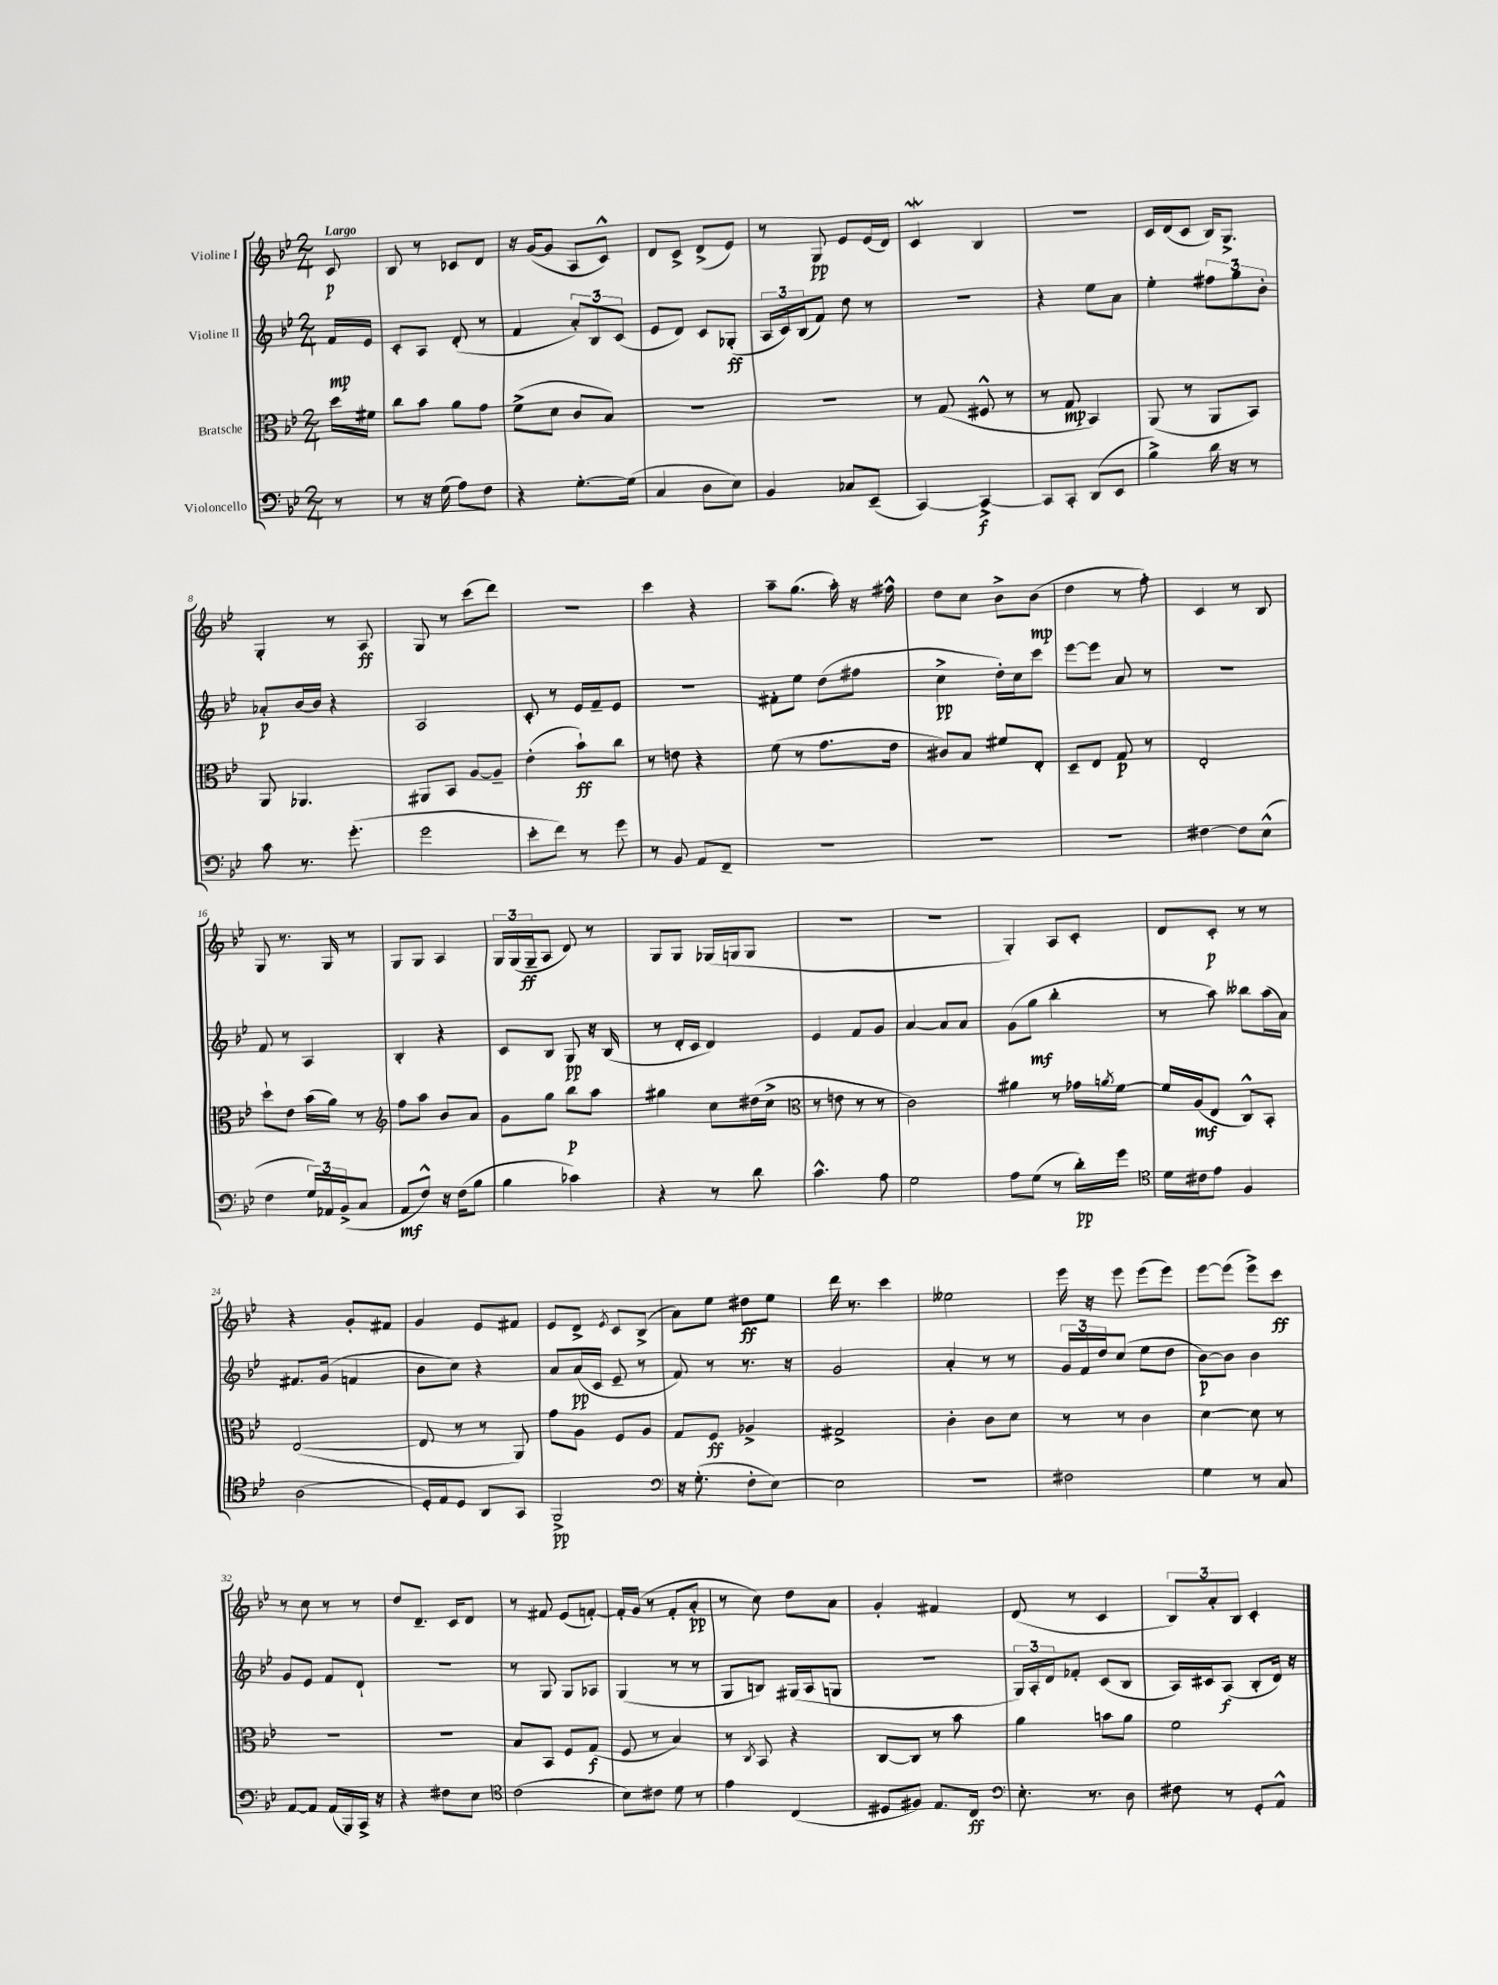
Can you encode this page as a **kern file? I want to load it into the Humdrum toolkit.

**kern	**kern	**kern	**kern
*staff4	*staff3	*staff2	*staff1
*clefF4	*clefC3	*clefG2	*clefG2
*k[b-e-]	*k[b-e-]	*k[b-e-]	*k[b-e-]
*M2/4	*M2/4	*M2/4	*M2/4
8r	16dd\LL	16f/LL	8c/
.	16f#\JJ	16e-/JJ	.
=	=	=	=
8r	8cc\L	8c'/L	8B-/
16r	8b-\J	8A/J	8r
(16G\	.	.	.
8A\L)	8a\L	(8d'/	8c-/L
8F\J	8g\J	8r	8d/J
=	=	=	=
4r	(8f^\L	4f/	16r
.	.	.	([16g/LK
.	8d\J	.	8g/]J
[8.G'\L	8c/L	12a'/L)	8A/L
.	.	12B-/	.
.	8B-/J)	.	8c^^/J)
.	.	(12c/J	.
(16G\]Jk	.	.	.
=	=	=	=
4C/	2r	8e-/L	8d/L
.	.	8d/J)	8c^/J
8D\L	.	8c/L	(8d^/L
8E-\J)	.	(8G-'/J	8e-/J)
=	=	=	=
4BB-/	2r	24A/LL	8r
.	.	24c/)	.
.	.	(24B-/J	.
.	.	8f/J)	8G/
8C-/L	.	8dd\	8e-/L
(8EE-~/J	.	8r	(16e-/L
.	.	.	16d/JJ)
=	=	=	=
[4CC/)	8r	2r	4c/
.	(8G/	.	.
4CC^/_	8F#^^/	.	4B-/
.	8r	.	.
=	=	=	=
8CC/]L	8r	4r	2r
8CC'/J	8G/	.	.
(8DD/L	4BB-/)	8ee-\L	.
8EE-/J	.	8a\J	.
=	=	=	=
4B-^\)	(8AA/	4ee-'\	16c/LL
.	.	.	(16d/J
.	8r	.	8c/J
16d\	8AA/L	12ff#\L	16B-/LK)
16r	.	.	8.G^/J
.	.	12gg\	.
8r	8BB-/J)	.	.
.	.	12b-'\J	.
=	=	=	=
8c\	8AA/	8a-'/L	4G'/
8.r	4.AA-/	[16b-/L	.
.	.	16b-/]JJ	.
.	.	4r	8r
(8.g'\	.	.	.
.	.	.	8A/
=	=	=	=
2g\	8AA#/L	2A/	8G/
.	8BB-/J	.	8r
.	[8A/L	.	(8ccc\L
.	8A~/]J	.	8ddd\J)
=	=	=	=
8e-'\L	(4e-'\	8c'/	2r
8f\J)	.	8r	.
8r	8b-`\L)	16e-/LL	.
.	.	16f~/J	.
8g\	8cc\J	8e-/J	.
=	=	=	=
8r	8r	2r	4ccc\
8BB-/	8e\	.	.
8AA/L	4r	.	4r
8FF~/J	.	.	.
=	=	=	=
2r	(8f\	8f#'\L	8aa~\L
.	8r	8ee-\J	(8.gg\J
.	8.g\L	(8dd\L	.
.	.	.	16aa'\)
.	.	8ff#\J	16r
.	16e-\Jk	.	16ff#^^\
=	=	=	=
2r	8c#/L)	4cc^\	8dd\L
.	8B-/J	.	8cc\J
.	8f#/L	16dd'\LL)	8b-^\L
.	.	16cc\J	.
.	8E-'/J	8ccc\J	(8b-\J
=	=	=	=
2r	8D~/L	[8eee-\L	4dd\
.	8E-/J	8eee-\]J	.
.	8G/	8a/	8r
.	8r	8r	8ff'\)
=	=	=	=
[4F#\	2E-'/	2r	4c/
8F#\]L	.	.	8r
(8E-^^\J	.	.	8B-/
=	=	=	=
4F\	8dd`\L	8f/	8G/
.	8e-\J	8r	8.r
24G/LL)	(16b-\LL	4A/	.
24AA-/	.	.	.
.	16a\JJ)	.	16G/
(24BB-^/J	.	.	.
8C/J	8r	.	8r
=	=	=	=
*	*clefG2	*	*
8AA/L	8ff\L	4B-'/	8G/L
8F^^/J)	8aa\J	.	8G/J
16r	8b-/L	4r	4A/
(16F\LK	.	.	.
8B-\J	8a/J	.	.
=	=	=	=
4B-\	8g\L	8c/L	24G/LL
.	.	.	(24G/
.	.	.	24G~/J
.	8gg\J	8B-/J	8A/J
4c-\)	8bb-\L	8G/	8d/)
.	8aa\J	16r	8r
.	.	(16B-/	.
=	=	=	=
4r	4gg#\	8r	8G/L
.	.	16d'/LL	8G/J
.	.	16c/JJ	.
8r	8cc\L	4d/)	(16G-/LL
.	.	.	16G/J
8d\	(16dd#\L	.	8G/J
.	16cc^\JJ	.	.
=	=	=	=
*	*clefC3	*	*
4.c^^\	8r	4e-/	2r
.	8e\	.	.
.	8r	8f/L	.
8A\	8r	8g/J	.
=	=	=	=
2G\	2c\)	[4a/	2r
.	.	8a/]L	.
.	.	8a/J	.
=	=	=	=
8A\L	4a#\	(8g\L	4G'/)
(8G\J	.	8gg\J	.
8r	8r	4bb-'\	8A/L
16d'\LL)	16g-\LL	.	8c'/J
.	8qa/	.	.
16g\JJ	[16f\JJ	.	.
=	=	=	=
*clefC4	*	*	*
16d\LL	16f/]LL	8r	8d/L
16c#\J	(16A/J	.	.
8e-\J	8E-/J	8aa\)	8c'/J
4F/	8C^^/L)	8bb--\L	8r
.	8BB-'/J	(16aa\L	8r
.	.	16a\JJ)	.
=	=	=	=
(2A\	([2E-/	8.f#/L	4r
.	.	(16g/Jk	.
.	.	4f/	8g'/L
.	.	.	8f#/J
=	=	=	=
16D'/LL)	8E-/]	8b-\L	4g/
16E-/J	.	.	.
8D/J	8r	8cc\J)	.
8AA/L	8r	4r	8e-/L
8GG/J	8AA/)	.	8f#/J
=	=	=	=
2FF^/	8g\L	8a/L	8e-/L
.	8A\J	(16a/L	8d^/J
.	.	16c/JJ	.
.	.	.	8qe-/
.	8F/L	8e-~/	8c/L
.	8A/J	8r	(8B-^/J
=	=	=	=
*clefF4	*	*	*
16r	8G/L	8f/)	8a\L)
(8.G'\	.	.	.
.	8F/J	8r	8ee-\J
8F'\L	4A-^/	8.r	8dd#\L
[8E-\J)	.	.	8ee-\J
.	.	16r	.
=	=	=	=
2E-\]	2G#^/	2g/	16ddd\
.	.	.	8.r
.	.	.	4ccc\
=	=	=	=
2r	4c'\	4a'/	2ee--\
.	8c\L	8r	.
.	8d\J	8r	.
=	=	=	=
2F#\	8r	24g/LL	16eee-\
.	.	24f/	.
.	.	.	16r
.	.	24dd/J	.
.	8r	(8cc/J	8eee-\
.	4c\	8ee-\L	(8eee-\L
.	.	8dd\J	8eee-\J)
=	=	=	=
4G\	[4d\	[8b-\L)	[8eee-\L
.	.	8b-\]J	(8eee-\]J
8r	8d\]	4b-\	8eee-^\L)
8C/	8r	.	8ccc\J
=	=	=	=
[8AA/L	2r	8g/L	8r
8AA/]J	.	8e-/J	8cc\
(16AA/LL	.	8f/L	8r
16BBB-/)	.	.	.
16CC^/JJ	.	8d`/J	8r
16r	.	.	.
=	=	=	=
4r	2r	2r	8dd/L
.	.	.	8.d~/J
8F#\L	.	.	.
.	.	.	16c/LK
8E-\J	.	.	8d/J
=	=	=	=
*clefC4	*	*	*
(2c\	8B-/L	8r	8r
.	8BB-/J	8G/	8f#/
.	8F/L	8G/L	(8e-/L
.	(8G/J	8A-/J	[8f'/J)
=	=	=	=
8B-\L)	8F/	(4G/	16f'/]LL
.	.	.	(16g/JJ
8c#\J	8r	.	8r
8d\	4B-/)	8r	8f'/L
8r	.	8r	8a'/J
=	=	=	=
4e-\	8r	8G/L	8r
.	8qC/	.	.
.	8BB-/	8B/J)	8cc\)
(4C/	4r	(16G#/LL	8dd\L
.	.	16A/J	.
.	.	8G/J	8a\J
=	=	=	=
8D#/L	[8C/L	2r	4g'/
8F#/J)	8C/]J	.	.
8.E-/L	8r	.	4f#/
.	8b-\	.	.
16C/Jk	.	.	.
=	=	=	=
*clefF4	*	*	*
8.E-'\	4a\	24G/LL)	(8d/
.	.	24A'/	.
.	.	24d/J	.
.	.	8f-'/J	8r
8.r	.	.	.
.	8b\L	(8c/L	4c/
8D\	8a\J	8B-/J	.
=	=	=	=
8F#\	2f\	16A/LL)	12B-/L)
.	.	16c#/J	.
.	.	.	12a'/
8r	.	(8A/J	.
.	.	.	12B-/J
8GG'/L	.	8B-'/L	4c'/
8AA^^/J	.	16d/Jk)	.
.	.	16r	.
==	==	==	==
*-	*-	*-	*-
